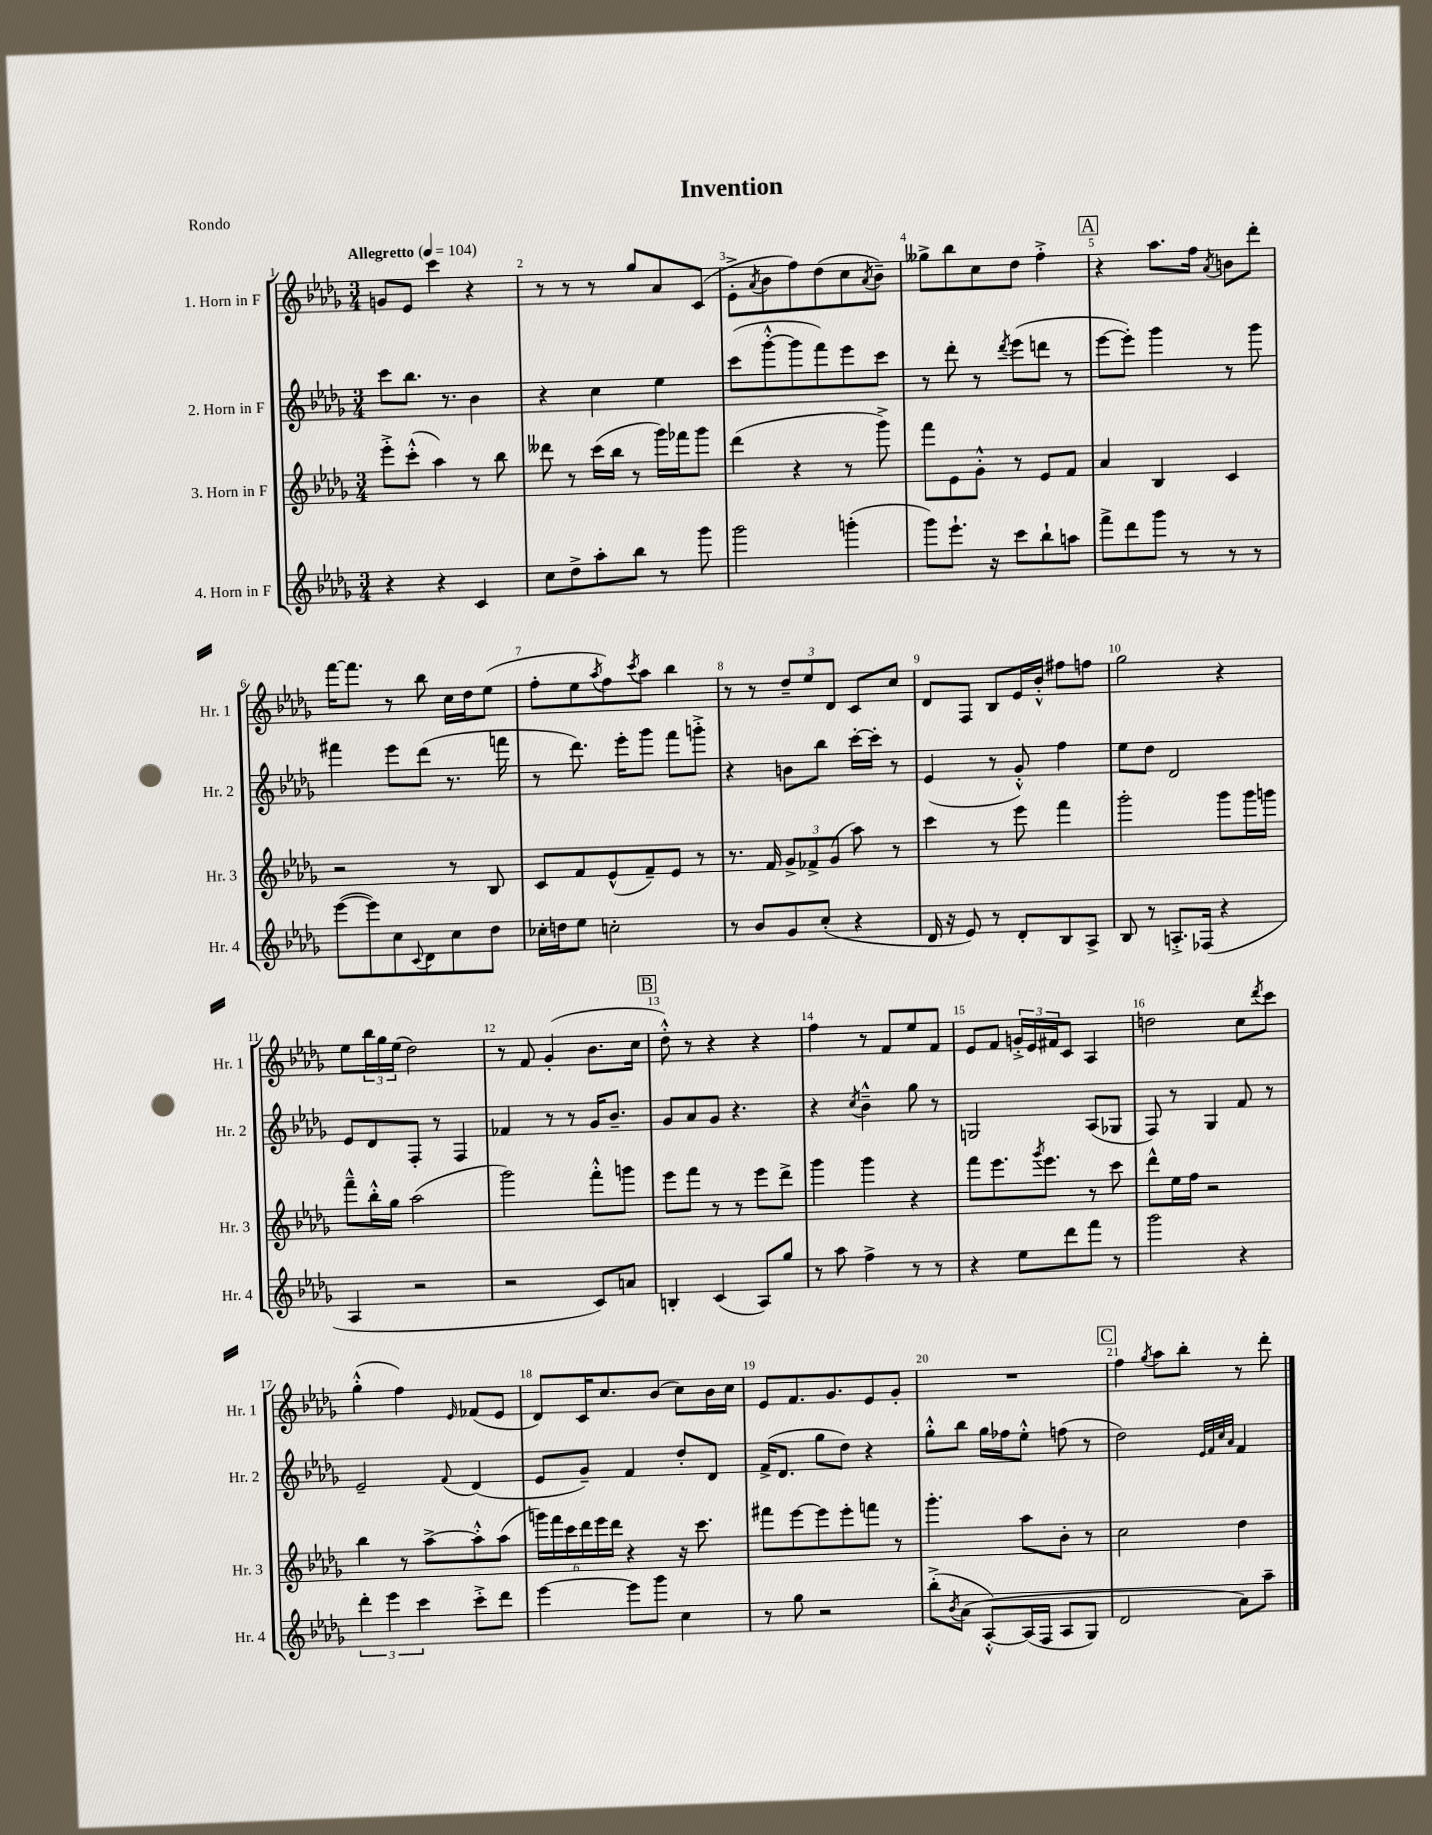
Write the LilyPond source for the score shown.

\header { title = "Invention" piece = "Rondo" }
<<
\new StaffGroup <<
\new Staff = "s0" \with { instrumentName = "1. Horn in F" shortInstrumentName = "Hr. 1" } {
    \clef treble \key des \major \numericTimeSignature \time 3/4 \tempo "Allegretto" 4 = 104
    g'8 ees'8 c'''4 r4 |
    r8 r8 r8 ges''8 aes'8 c'8( |
    ees'8-.-> \acciaccatura { aes'8 } bes'8 f''8) des''8( c''8 \acciaccatura { aes'8 } bes'8--) |
    geses''8-> bes''8 c''8 des''8 f''4-.-> |
    \mark \markup { \box "A" } r4 aes''8. f''16 \acciaccatura { aes'8 } b'8 des'''8-. |
    f'''16~ f'''8. r8 bes''8 c''16 des''16 ees''8( |
    f''8-. ees''8 \acciaccatura { aes''8 } f''8) \acciaccatura { c'''8 } aes''8 bes''4 |
    r8 r8 \tuplet 3/2 { des''8-- ees''8 des'8 } c'8 c''8 |
    des'8 f8 bes8 ees'16 bes'16-.-^ fis''8 f''8 |
    ges''2 r4 |
    ees''8 \tuplet 3/2 { bes''16 ges''16 ees''16( } des''2) |
    r8 f'8 ges'4-.( bes'8. c''16 |
    \mark \markup { \box "B" } des''8-.-^) r8 r4 r4 |
    f''4 r8 f'8 ees''8 f'8 |
    ees'8 f'8 \tuplet 3/2 { g'16-.-> ees'16 fis'16 } c'8 aes4 |
    d''2 c''8 \acciaccatura { des'''8 } c'''8 |
    ges''4-.-^( f''4) \grace { ees'16 } fes'8( ees'8 |
    des'8) c'16 c''8. bes'8( c''8) bes'16 c''16 |
    ees'8 f'8. ges'8. ees'8 ges'8-. |
    R2. |
    \mark \markup { \box "C" } f''4 \acciaccatura { ges''8 } aes''8 bes''8-. r8 des'''8-. \bar "|." |
}
\new Staff = "s1" \with { instrumentName = "2. Horn in F" shortInstrumentName = "Hr. 2" } {
    \clef treble \key des \major \numericTimeSignature \time 3/4
    c'''8 bes''8. r8. bes'4 |
    r4 c''4 ees''4 |
    c'''8( ges'''8~-.-^ ges'''8 f'''8) ees'''8 c'''8 |
    r8 des'''8-. r8 \acciaccatura { des'''8 } ees'''8( d'''8 r8 |
    \mark \markup { \box "A" } ees'''8~ ees'''8-.) ges'''4 r8 ges'''8 |
    fis'''4 ees'''8 des'''8( r8. f'''16 |
    r8 des'''8.) ees'''16-. ges'''8 f'''8 g'''8-.-> |
    r4 b'8 bes''8 c'''16~-. c'''16-. r8 |
    ees'4( r8 ges'8-.-^) f''4 |
    ees''8 des''8 des'2 |
    ees'8 des'8 f8-. r8 f4 |
    fes'4 r8 r8 ges'16 bes'8.-- |
    \mark \markup { \box "B" } ges'8 aes'8 ges'8 r4. |
    r4 \acciaccatura { c''8 } bes'4---^ ges''8 r8 |
    g2 aes8( ges8 |
    f8) r8 ges4 f'8 r8 |
    ees'2-- \appoggiatura { f'8 } des'4( |
    ees'8 ges'8--) f'4 des''8-. des'8 |
    f'16->( des'8. ges''8 des''8) r4 |
    ges''8-.-^ bes''8 ges''16 fes''16 ees''8-.-^ f''8( r8 |
    \mark \markup { \box "C" } des''2) \grace { ees'32 f'32 c''32 aes'32 } f'4 \bar "|." |
}
\new Staff = "s2" \with { instrumentName = "3. Horn in F" shortInstrumentName = "Hr. 3" } {
    \clef treble \key des \major \numericTimeSignature \time 3/4
    ees'''8-.-> c'''8-.-^( aes''4) r8 bes''8 |
    deses'''8 r8 c'''16( bes''16 r8 ges'''16) fes'''16 ges'''8 |
    des'''4( r4 r8 ges'''8->) |
    f'''8 ees'8 ges'8-.-^ r8 ees'8 f'8 |
    \mark \markup { \box "A" } aes'4 bes4 c'4 |
    r2 r8 bes8 |
    c'8 f'8 ees'8-^( f'8--) ees'8 r8 |
    r8. f'16 \tuplet 3/2 { ges'8-> fes'8-> ges'8( } aes''8) r8 |
    c'''4 r8 ees'''8 f'''4 |
    ges'''2-. ges'''8 ges'''16 g'''16 |
    f'''8---^ bes''16-.-^ ges''16 aes''2( |
    ges'''2) f'''8-.-^ g'''8 |
    \mark \markup { \box "B" } ees'''8 f'''8 r8 r8 ees'''8 des'''8-> |
    ges'''4 ges'''4 r4 |
    f'''8 ees'''8. \acciaccatura { ges'''8 } ees'''8. r8 c'''8 |
    des'''8-^ ees''16 f''16 r2 |
    bes''4 r8 aes''8~-> aes''8-.-^ aes''8( |
    \tuplet 6/4 { g'''16) f'''16 c'''16 des'''16 ees'''16 des'''16 } r4 r16 c'''8. |
    fis'''8 ees'''8~ ees'''8 ees'''8-. f'''8 r8 |
    ges'''4.-. aes''8 bes'8-. r8 |
    \mark \markup { \box "C" } c''2 des''4 \bar "|." |
}
\new Staff = "s3" \with { instrumentName = "4. Horn in F" shortInstrumentName = "Hr. 4" } {
    \clef treble \key des \major \numericTimeSignature \time 3/4
    r4 r4 c'4 |
    c''8 des''8-> aes''8-. bes''8 r8 ges'''8 |
    ges'''2 g'''4-.( |
    ges'''8) ees'''8.-! r16 c'''8 bes''8-! a''8 |
    \mark \markup { \box "A" } f'''8-> des'''8 ges'''8 r8 r8 r8 |
    ees'''8~( ees'''8) c''8 \appoggiatura { c'8 } des'8 c''8 des''8 |
    ces''16-. d''16 ees''8 c''2-. |
    r8 bes'8 ges'8 c''8-.( r4 |
    des'16 r16 ees'8) r8 des'8-. bes8 aes8-> |
    bes8 r8 a8.-.-> fes16( r4 |
    aes4 r2 |
    r2 c'8) a'8 |
    \mark \markup { \box "B" } b4-. c'4( aes8) ges''8 |
    r8 aes''8 f''4-> r8 r8 |
    r4 ees''8 des'''8 f'''8 r8 |
    ges'''2 r4 |
    \tuplet 3/2 { des'''4-. ees'''4 c'''4 } c'''8-.-> des'''8 |
    ees'''4~ ees'''8 ges'''8 c''4 |
    r8 ges''8 r2 |
    bes''8-.->( \acciaccatura { bes'8 } aes'8\( aes8~-.-^) aes16( f16 aes8 ges8) |
    \mark \markup { \box "C" } des'2 aes'8\) aes''8-- \bar "|." |
}
>>
>>
\layout { \context { \Score \override BarNumber.break-visibility = ##(#f #t #t) barNumberVisibility = #all-bar-numbers-visible } }
